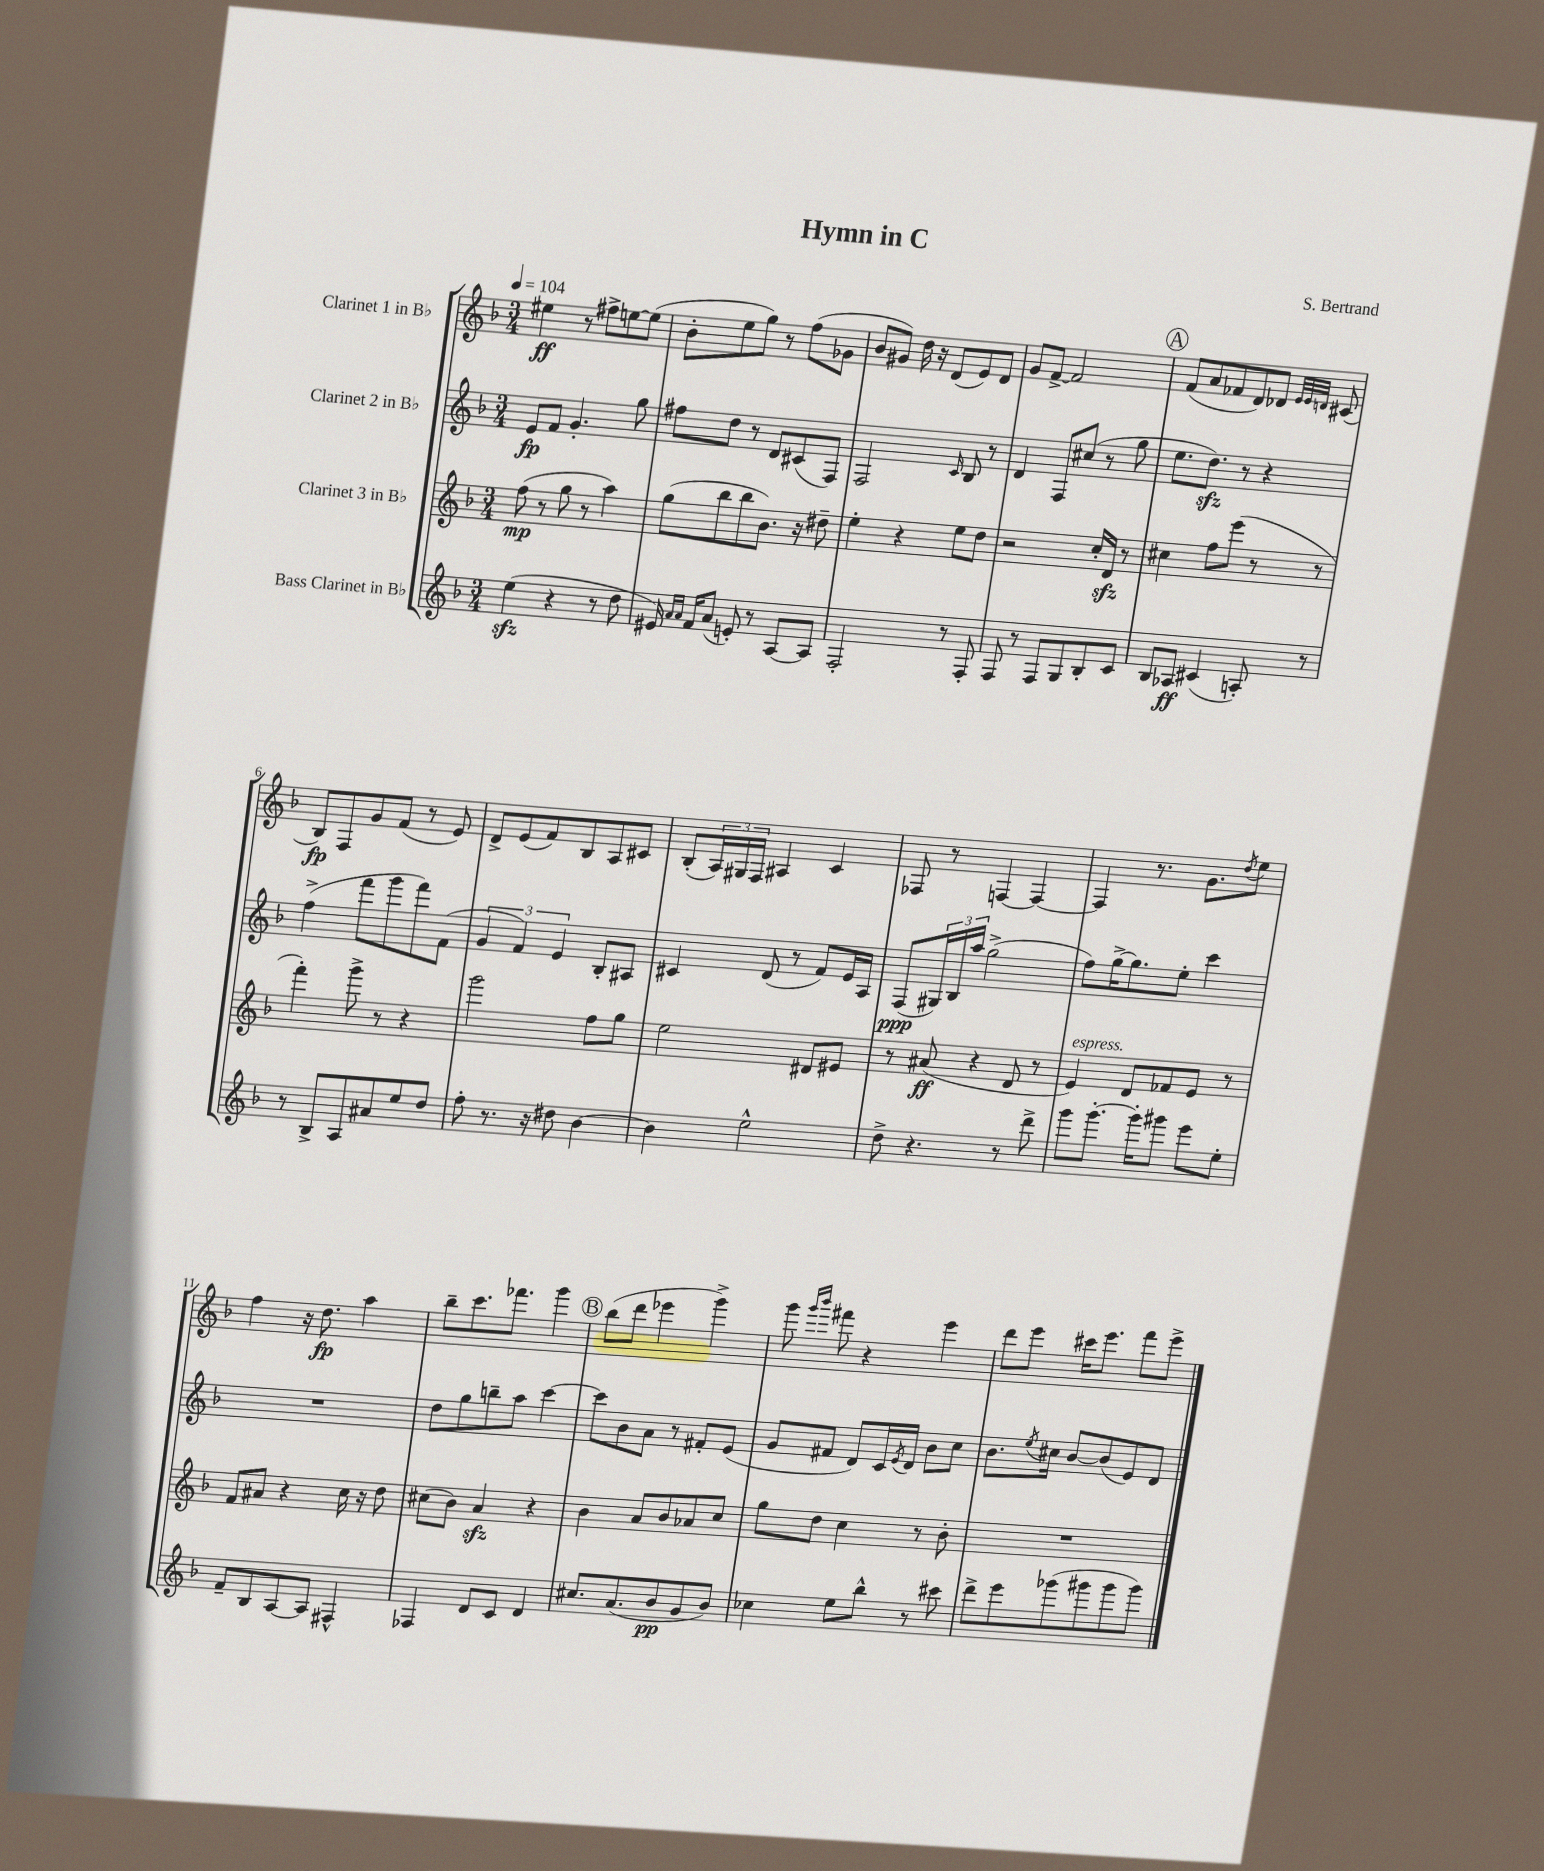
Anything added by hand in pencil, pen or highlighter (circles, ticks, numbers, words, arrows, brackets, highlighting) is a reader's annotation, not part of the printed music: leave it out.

**kern	**kern	**kern	**kern
*staff4	*staff3	*staff2	*staff1
*clefG2	*clefG2	*clefG2	*clefG2
*k[b-]	*k[b-]	*k[b-]	*k[b-]
*M3/4	*M3/4	*M3/4	*M3/4
*MM104	*MM104	*MM104	*MM104
(4ee	(8ff	8e	4ee#
.	8r	8f	.
4r	8gg	4.g'	8r
.	8r	.	8ff#^
8r	4aa)	.	[8ee
8dd	.	8gg	(8ee]
=	=	=	=
16e#)	(8gg	8ff#	8b-'
16qqa	.	.	.
16qqa	.	.	.
16f	.	.	.
(8a	8bb-	8dd	8ee
8e')	8bb-	8r	8gg)
8r	8.b-)	8d	8r
[8A	.	(8c#	(8ff
.	16r	.	.
8A]	8dd#~	8F)	8g-
=	=	=	=
2F'	4ee'	2F	8b-
.	.	.	8g#)
.	4r	.	16dd
.	.	.	16r
.	.	.	(8d
.	.	16qqc	.
8r	8ee	8B-	8e)
8F'	8dd	8r	8d
=	=	=	=
8F	2r	4d	8g
8r	.	.	[8f^
8F	.	8F	2f]
8G	.	(8cc#	.
8B-'	16cc'	8r	.
.	16d	.	.
8c	8r	8gg	.
=	=	=	=
8B-	4cc#	8.ee	(8f
8A-	.	.	8a
.	.	8.dd)	.
(4c#	8ff	.	8f-
.	(8eee	8r	8d)
8A')	8r	4r	8d-
.	.	.	32qqe
.	.	.	32qqe
.	.	.	32qqd
8r	8r	.	(8c#
=	=	=	=
8r	4fff')	(4ff^	8B-)
8B-^	.	.	8F
8A	8ggg^	8fff	8g
8a#	8r	8ggg	(8f
8ee	4r	8fff)	8r
8dd	.	(8f	8e)
=	=	=	=
8ff'	2ggg	6g	8d^
8.r	.	.	(8e
.	.	6f)	.
.	.	.	8f)
16r	.	.	.
.	.	6e	.
8dd#	.	.	8B-
[4b-	8ff	8B-'	8A
.	8gg	8A#	8c#
=	=	=	=
4b-]	2ee	4c#	(8B-'
.	.	.	24A)
.	.	.	24G#
.	.	.	24F
2ee^^	.	(8d	4A#
.	.	8r	.
.	8d#	8f)	4c
.	8e#	16e	.
.	.	16A	.
=	=	=	=
8dd^	8r	(8F	8F-
4.r	(8a#	24G#)	8r
.	.	24B-	.
.	.	24aa	.
.	4r	(2gg^	[4F
8r	8d	.	4F_
8ddd^	8r	.	.
=	=	=	=
8ggg	4e)	8ff)	4F]
[8.ggg'	.	[16gg^	.
.	.	8.gg]	.
.	8d	.	8.r
16ggg']	.	.	.
8ggg#	8f-	8ee'	.
.	.	.	8.g
8eee	8e	4ccc	.
.	.	.	8qdd
8ee'	8r	.	8ee
=	=	=	=
8f~	8f	2.r	4ff
8B-	8a#	.	.
[8A	4r	.	16r
.	.	.	8.dd
8A]	.	.	.
4F#^^	16cc	.	4aa
.	16r	.	.
.	8dd	.	.
=	=	=	=
4F-	(8cc#	8dd	8bb-~
.	8b-)	8gg	8.ccc
8d	4a	8bb~	.
.	.	.	8.fff-
8c	.	8aa	.
4d	4r	[4ccc	4ggg
=	=	=	=
8.cc#	4b-	8ccc]	(8bb-
.	.	8b-	8ddd
(8.a	.	.	.
.	8a	8a	4eee-
8b-	8b-	8r	.
8g	8a-	8f#'	4ggg^)
8b-)	8cc	(8e	.
=	=	=	=
4cc-	8gg	8g	8ggg
.	.	.	16qqggg
.	.	.	16qqbbb-
.	8dd	8f#	8fff#
8ee	4cc	8d)	4r
8bb-^^	.	16c	.
.	.	8qe	.
.	.	16d	.
8r	8r	8b-	4eee
8ccc#	8b-'	8cc	.
=	=	=	=
8ddd^	2.r	8.b-	8ddd
8eee	.	.	8eee
.	.	8qee	.
.	.	16cc#	.
(8ggg-	.	[8b-	16ccc#
.	.	.	8.eee
8ggg#	.	(8b-]	.
8ggg#	.	8e)	8fff
8ggg#)	.	8d	8eee^
==	==	==	==
*-	*-	*-	*-
